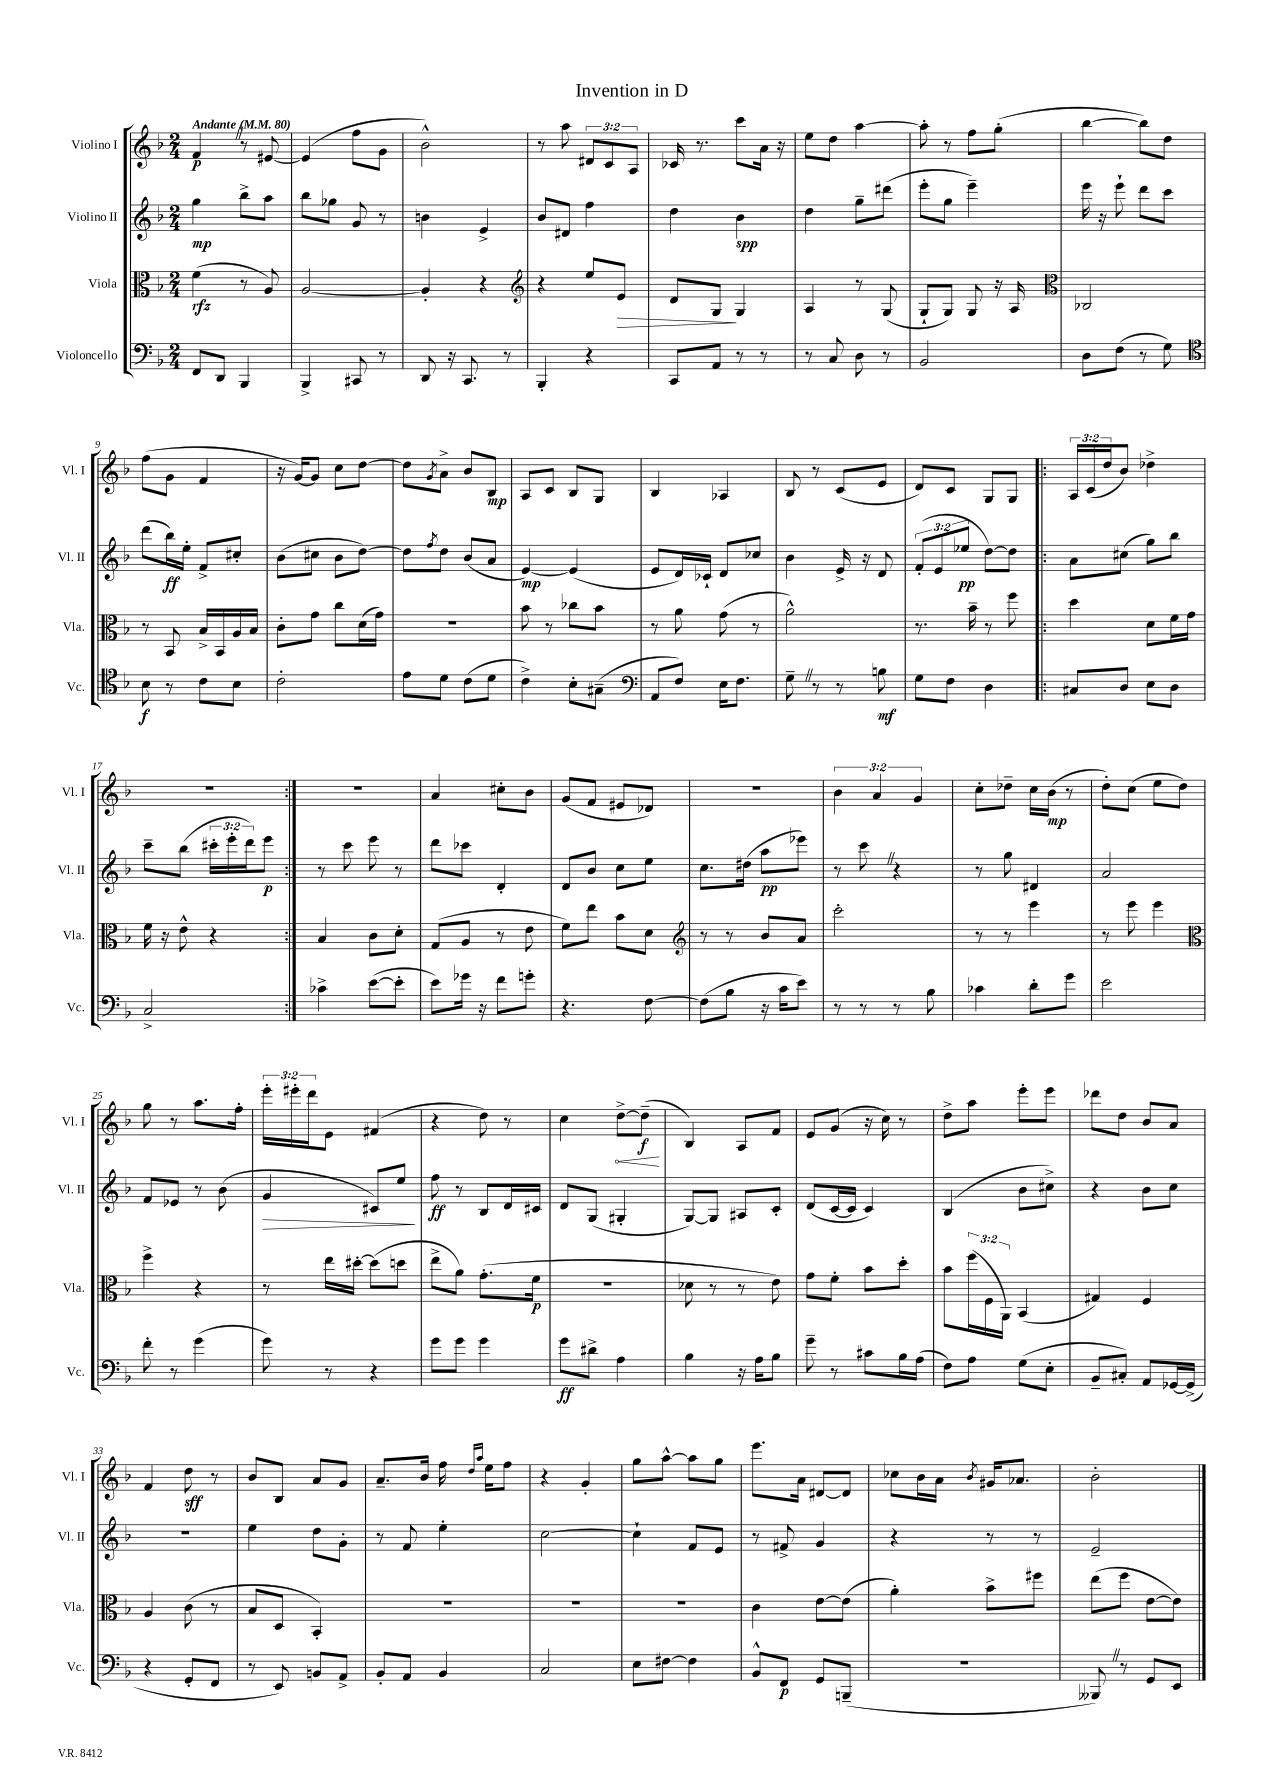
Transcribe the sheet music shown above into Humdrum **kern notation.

**kern	**kern	**kern	**kern
*staff4	*staff3	*staff2	*staff1
*clefF4	*clefC3	*clefG2	*clefG2
*k[b-]	*k[b-]	*k[b-]	*k[b-]
*M2/4	*M2/4	*M2/4	*M2/4
*MM80	*MM80	*MM80	*MM80
8FF/L	(4f\	4gg\	4f/
8DD/J	.	.	.
4BBB-/	8r	8bb-^\L	8r
.	8A/)	8aa\J	[8e#/
=	=	=	=
4BBB-^/	[2A/	8bb-\L	(4e#/]
.	.	8gg-\J	.
8CC#/	.	8g/	8ff\L
8r	.	8r	8g\J
=	=	=	=
8DD/	4A'/]	4b\	2b-^^\)
16r	.	.	.
8.CC/	.	.	.
.	4r	4e^/	.
8r	.	.	.
=	=	=	=
*	*clefG2	*	*
4BBB-'/	4r	8b-/L	8r
.	.	8d#/J	8aa\
4r	8ee/L	4ff\	12d#/L
.	.	.	12c/
.	8e/J	.	.
.	.	.	12A/J
=	=	=	=
8CC/L	8d/L	4dd\	16c-/
.	.	.	8.r
8AA/J	8G/J	.	.
8r	4G/	4b-\	8ccc\L
8r	.	.	16a\Jk
.	.	.	16r
=	=	=	=
8r	4A/	4dd\	8ee\L
8C/	.	.	8dd\J
8D\	8r	8gg~\L	[4aa\
8r	(8G/	(8ddd#\J	.
=	=	=	=
2BB-/	8G`/L	8eee'\L	8aa'\]
.	8G/J)	8gg\J	8r
.	8G/	4eee~\)	8ff\L
.	16r	.	(8gg'\J
.	16A/	.	.
=	=	=	=
*	*clefC3	*	*
8D\L	2C-/	16eee\	[4bb-\
.	.	16r	.
(8F\J	.	8eee`\	.
8r	.	8ddd\L	8bb-\]L)
8G\)	.	8ccc\J	8dd\J
=	=	=	=
*clefC4	*	*	*
8B-\	8r	(8ddd\L	(8ff\L
8r	8BB-/	16bb-\L)	8g\J
.	.	16ee'\JJ	.
8c\L	16B-^/LL	8f^/L	4f/
.	16BB-/	.	.
8B-\J	16A/	8cc#'/J	.
.	16B-/JJ	.	.
=	=	=	=
2c'\	8c'\L	(8b-\L	16r
.	.	.	[16g/LK)
.	8g\J	8cc#\J	8g/]J
.	8cc\L	8b-\L	8cc\L
.	(16d\L	[8dd\J)	[8dd\J
.	16g\JJ)	.	.
=	=	=	=
8e\L	2r	8dd\]L	8dd\]L
.	.	8qff/	8qg/
8d\J	.	8dd\J	8a^\J
(8c\L	.	(8b-/L	8b-/L
8d\J	.	8a/J	8B-/J
=	=	=	=
4c^\)	8b-\	[4e/)	8A/L
.	8r	.	8c/J
8B-'\L	8cc-\L	(4e/]	8B-/L
(8G#~\J	8b-\J	.	8G/J
=	=	=	=
*clefF4	*	*	*
8AA/L	8r	8e/L	4B-/
8F/J)	8a\	16d/L)	.
.	.	16c-`/JJ	.
16E\LK	(8g\	8d/L	4A-/
8.F\J	.	.	.
.	8r	8cc-/J	.
=	=	=	=
8G~\	2a^^\)	4b-\	8B-/
8r	.	.	8r
8r	.	16e^/	(8c/L
.	.	16r	.
8B\	.	8d/	8e/J
=	=	=	=
8G\L	8.r	(12f'/L	8d/L)
.	.	12e/	.
8F\J	.	.	8c/J
.	.	12ee-/J	.
.	16b-~\	.	.
4D\	8r	[8dd\L)	8G/L
.	8ff\	8dd\]J	8G/J
=!|:	=!|:	=!|:	=!|:
8C#/L	4dd\	8a\L	24A/LL
.	.	.	(24c/
.	.	.	24dd/J
8D/J	.	(8cc#\J	8b-/J)
8E\L	8d\L	8gg\L)	4dd-^\
8D\J	16f\L	8bb-\J	.
.	16g\JJ	.	.
=	=	=	=
2C^/	16f\	8ccc~\L	2r
.	16r	.	.
.	8e^^\	(8bb-\J	.
.	4r	24ccc#'\LL	.
.	.	24eee'\	.
.	.	24ddd\J)	.
.	.	8eee\J	.
=:|!	=:|!	=:|!	=:|!
4c-^\	4B-/	8r	2r
.	.	8ccc\	.
([8e\L	8c\L	8eee\	.
8e'\]J	8d'\J	8r	.
=	=	=	=
8e\L)	(8G/L	8ddd\L	4a/
16g-\Jk	8A/J	8ccc-\J	.
16r	.	.	.
8f\L	8r	4d'/	8cc#'\L
8g'\J	8e\	.	8b-\J
=	=	=	=
4.r	8f\L)	8d/L	(8g/L
.	8ee\J	8b-/J	8f/J
.	8b-\L	8cc\L	8e#/L
[8F\	8d\J	8ee\J	8d-/J)
=	=	=	=
*	*clefG2	*	*
(8F\]L	8r	8.cc\L	2r
8B-\J	8r	.	.
.	.	(16dd#\Jk	.
16r	8b-/L	8aa\L	.
16c\LK	.	.	.
8e\J)	8a/J	8eee-\J)	.
=	=	=	=
8r	2ccc'\	8r	6b-\
8r	.	8ccc\	.
.	.	.	6a/
8r	.	4r	.
.	.	.	6g/
8B-\	.	.	.
=	=	=	=
4c-\	8r	8r	8cc'\L
.	8r	8gg\	8dd-~\J
8d'\L	4eee\	4d#/	16cc\LL
.	.	.	(16b-\JJ
8g\J	.	.	8r
=	=	=	=
2e\	8r	2a/	8dd'\L)
.	8eee\	.	(8cc\J
.	4eee\	.	8ee\L
.	.	.	8dd\J)
=	=	=	=
*	*clefC3	*	*
8f'\	4ff^\	8f/L	8gg\
8r	.	8e-/J	8r
(4g\	4r	8r	8.aa\L
.	.	(8b-\	.
.	.	.	16ff'\Jk
=	=	=	=
8g\)	8r	4g/	24eee'\LL
.	.	.	24eee#'\
.	.	.	24ddd\J
8r	16ee\LL	.	8e\J
.	[16dd#'\JJ	.	.
4r	(8dd#\]L	8c#/L)	(4f#/
.	8dd\J	8ee/J	.
=	=	=	=
8g\L	8ee^\L	8ff\	4r
8g\J	8a\J)	8r	.
4g\	(8.g'\L	8B-/L	8dd\)
.	.	16d/L	8r
.	16f\Jk	16c#/JJ	.
=	=	=	=
8g\L	2r	8d/L	4cc\
8d#^\J	.	(8G/J	.
4A\	.	4G#'/	[8dd^\L
.	.	.	(8dd~\]J
=	=	=	=
4B-\	8d-\	[8G/L)	4B-/)
.	8r	8G/]J	.
16r	8r	8A#/L	8A/L
16A\LK	.	.	.
8B-\J	8e\)	8c'/J	8f/J
=	=	=	=
8g~\	8g\L	(8d/L	8e/L
8r	8f'\J	[16c/L	(8g/J
.	.	16c/]JJ	.
8c#\L	8b-\L	4c/)	16r
.	.	.	16cc\)
16B-\L	8dd'\J	.	8r
(16A\JJ	.	.	.
=	=	=	=
8F\L)	8b-\L	(4B-/	8dd^\L
8A\J	(24ff\L	.	8aa\J
.	24F\	.	.
.	24AA\JJ)	.	.
(8G\L	(4BB-/	8b-\L	8eee'\L
8E'\J	.	8cc#^\J)	8eee\J
=	=	=	=
8BB-~/L	4G#/)	4r	8ddd-\L
8C#'/J)	.	.	8dd\J
8AA/L	4F/	8b-\L	8b-/L
[16GG-/L	.	8cc\J	8a/J
(16GG-^/]JJ	.	.	.
=	=	=	=
4r	4A/	2r	4f/
8GG'/L	(8c\	.	8dd\
8FF/J	8r	.	8r
=	=	=	=
8r	8B-/L	4ee\	8b-/L
8EE/)	8D/J	.	8B-/J
8BB/L	4BB-'/)	8dd\L	8a/L
8AA^/J	.	8g'\J	8g/J
=	=	=	=
8BB-'/L	2r	8r	8.a~/L
8AA/J	.	8f/	.
.	.	.	16b-/Jk
4BB-/	.	4ee'\	16ff\
.	.	.	16qqdd/LL
.	.	.	16qqaa/JJ
.	.	.	16ee\LK
.	.	.	8ff\J
=	=	=	=
2C/	2r	[2cc\	4r
.	.	.	4g'/
=	=	=	=
8E\L	2r	4cc`\]	8gg\L
[8F#\J	.	.	[8aa^^\J
4F#\]	.	8f/L	8aa\]L
.	.	8e/J	8gg\J
=	=	=	=
8BB-^^/L	4c\	8r	8.eee\L
8FF/J	.	8f#^/	.
.	.	.	16a\Jk
8GG/L	[8e\L	4g/	[8d#/L
(8BBB~/J	(8e\]J	.	8d#/]J
=	=	=	=
2r	4a'\)	4r	8cc-\L
.	.	.	16b-\L
.	.	.	16a\JJ
.	.	.	8qb-/
.	8b-^\L	8r	16g#/LK
.	.	.	8.a-/J
.	8ff#\J	8r	.
=	=	=	=
8BBB--/)	(8ee\L	2e~/	2b-'\
8r	8ff\J	.	.
8GG/L	[8e\L	.	.
8EE/J	8e\]J)	.	.
==	==	==	==
*-	*-	*-	*-
